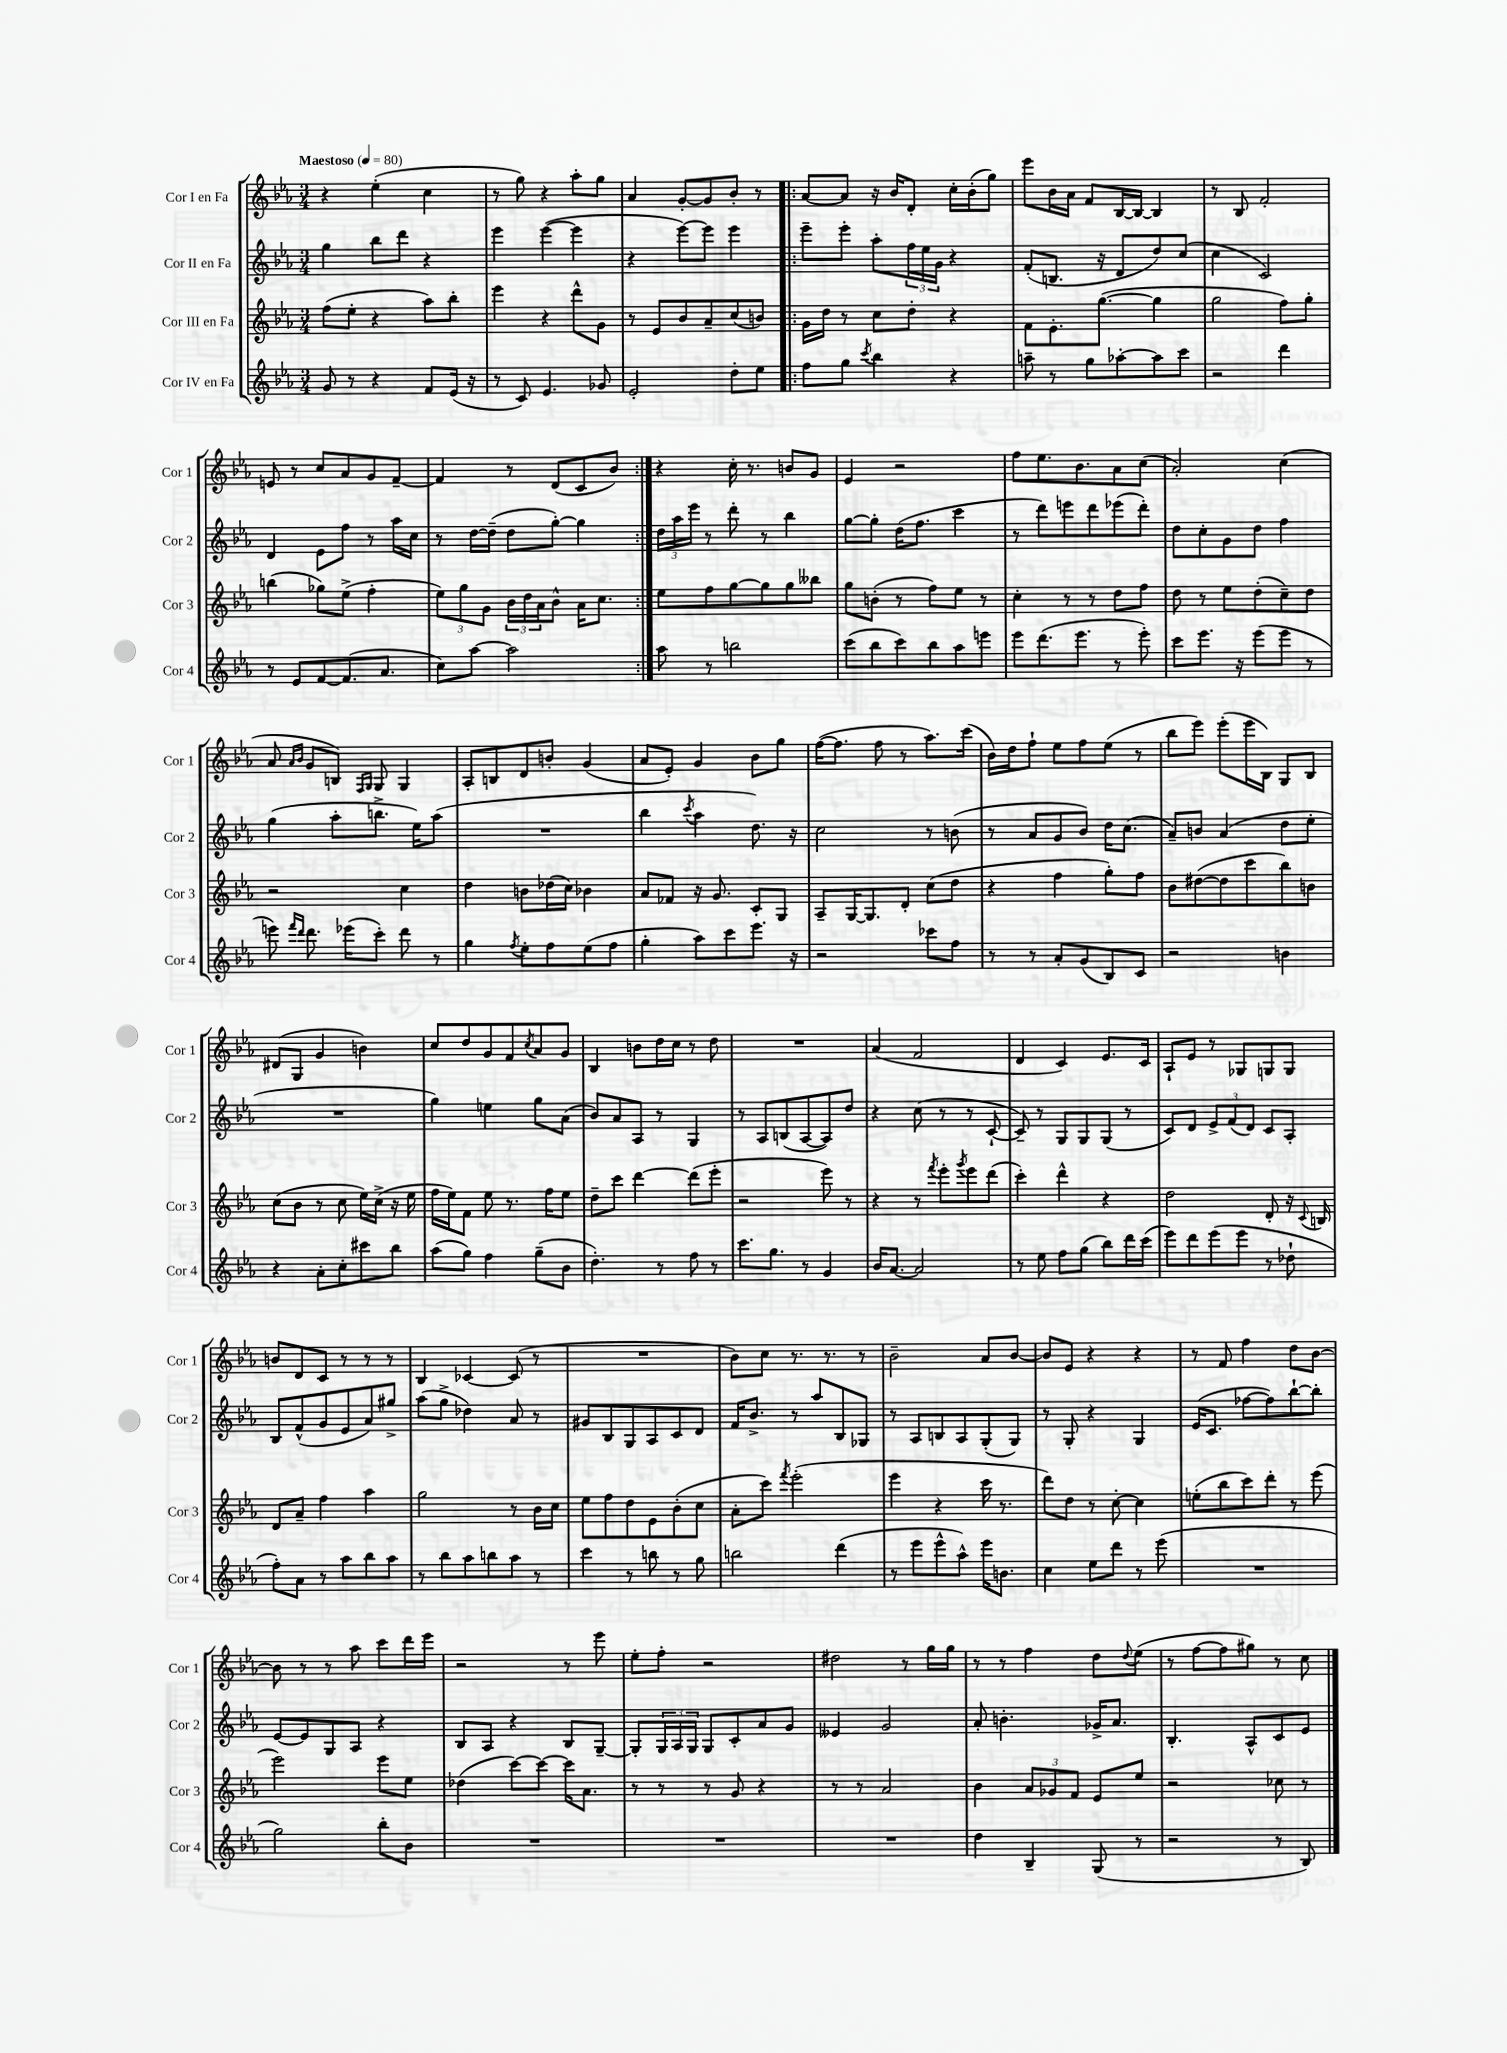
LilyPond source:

<<
\new StaffGroup <<
\new Staff = "s0" \with { instrumentName = "Cor I en Fa" shortInstrumentName = "Cor 1" } {
    \clef treble \key ees \major \numericTimeSignature \time 3/4 \tempo "Maestoso" 4 = 80
    r4 ees''4-.( c''4 |
    r8 g''8) r4 aes''8-. g''8 |
    aes'4 g'8~-. g'8 bes'8-. r8 |
    \repeat volta 2 { aes'8~ aes'8 r16 bes'16 d'8-. c''16-. bes'16-.( g''8) |
    ees'''8 bes'16 aes'16 f'8 bes16~ bes16~ bes4 |
    r8 bes8 f'2-. |
    e'8 r8 c''8 aes'8 g'8 f'8~-- |
    f'4 r8 d'8( c'8 bes'8) | }
    r4 c''16-. r8. b'8 g'8 |
    ees'4 r2 |
    f''8 ees''8. bes'8. aes'8 c''8( |
    aes'2-.) c''4( |
    aes'8 \grace { aes'16 bes'16 } g'8 b8) \grace { f16 g16 } g8 g4 |
    aes8-. b8 d'8 b'8-. g'4( |
    aes'8 ees'8-.) g'4 bes'8 g''8 |
    f''16~( f''8. f''8 r8 aes''8.) c'''16( |
    bes'16) d''16 f''8-! ees''8 f''8 ees''8( r8 |
    bes''8 ees'''8) ees'''8-.( ees'''16 bes16) g8 bes8 |
    dis'8( g8 g'4 b'4) |
    c''8 d''8 g'8 f'8 \acciaccatura { c''8 } aes'8 g'8 |
    bes4 b'8 d''16 c''16 r8 d''8 |
    R2. |
    aes'4( f'2 |
    d'4 c'4) ees'8. c'16 |
    aes8-! ees'8 r8 ges8 g8 g8 |
    b'8 d'8 c'8 r8 r8 r8 |
    bes4 ces'4~ ces'8( r8 |
    R2. |
    bes'8) c''8 r8. r8. r8 |
    bes'2-- aes'8 bes'8~ |
    bes'8 ees'8 r4 r4 |
    r8 f'8 f''4 d''8 bes'8~ |
    bes'8 r8 r8 aes''8 c'''8 d'''16 ees'''16 |
    r2 r8 ees'''8 |
    ees''8-. f''8-. r2 |
    dis''2 r8 g''16 g''16 |
    r8 r8 f''4 d''8 \appoggiatura { d''8 } ees''8( |
    r8 f''8~ f''8 gis''8) r8 c''8 \bar "|." |
}
\new Staff = "s1" \with { instrumentName = "Cor II en Fa" shortInstrumentName = "Cor 2" } {
    \clef treble \key ees \major \numericTimeSignature \time 3/4
    g''4 bes''8 d'''8 r4 |
    ees'''4 ees'''4~( ees'''4 |
    r4 ees'''8~) ees'''8 ees'''4 |
    \repeat volta 2 { ees'''8-- ees'''8-. aes''8-. \tuplet 3/2 { f''16 ees''16 g'16 } r4 |
    f'8-.( b8. r16 d'8 d''8) c''8( |
    c''4 c'2) |
    d'4 ees'8 f''8 r8 aes''16 c''16 |
    r8 d''16~ d''16--( d''8 g''8~-.) g''4 | }
    \tuplet 3/2 { d''16 aes''16 ees'''16 } r8 d'''8-. r8 bes''4 |
    g''8~ g''8-. d''16( f''8. c'''4 |
    r8 d'''8) e'''8 d'''8 ees'''8( d'''8-.) |
    d''8 c''8-. g'8 d''8 f''4 |
    g''4( aes''8-. b''8.-> ees''16) aes''8( |
    R2. |
    bes''4 \acciaccatura { c'''8 } aes''4 d''8.) r16 |
    c''2 r8 b'8( |
    r8 aes'8 g'8 bes'8) d''16 c''8.( |
    aes'8--) b'8 aes'4( d''8 ees''8-. |
    R2. |
    g''4) e''4 g''8 aes'8( |
    bes'8) aes'8 aes8 r8 g4 |
    r8 aes8 b8( aes8~ aes8) d''8 |
    r4 c''8( r8 r8 c'8~-! |
    c'8--) r8 g8 g8 g8( r8 |
    c'8) d'8 \tuplet 3/2 { ees'8-> f'8( d'8) } c'8 aes8-. |
    bes8 f'8-^( g'8 ees'8 aes'8) gis''8-> |
    aes''8( g''8-> des''4) aes'8 r8 |
    gis'8 bes8 g8 aes8 c'8 d'8 |
    f'16 bes'8.-> r8 aes''8 bes8 ges8 |
    r8 aes8 b8 aes8 g8-.( g8) |
    r8 g8-. r4 g4 |
    ees'16( c'8. fes''8~ fes''8) bes''8~-! bes''8-. |
    ees'8~ ees'8 g8 aes8 r4 |
    bes8 aes8 r4 bes8 g8~-- |
    g8-. \tuplet 3/2 { g16 aes16 g16 } g8 c'8-. aes'8 g'8 |
    eeses'4 g'2 |
    aes'8-. b'4.-. ges'16-> aes'8. |
    bes4.-. aes8-^ c'8 ees'8 \bar "|." |
}
\new Staff = "s2" \with { instrumentName = "Cor III en Fa" shortInstrumentName = "Cor 3" } {
    \clef treble \key ees \major \numericTimeSignature \time 3/4
    f''8( ees''8-. r4 aes''8) bes''8-. |
    ees'''4 r4 d'''8-^ g'8 |
    r8 ees'8 bes'8 aes'8-- c''8( b'8) |
    \repeat volta 2 { g'16 d''16 r8 c''8 d''8-. r4 |
    f'8 ees'8.-. g''8.~( g''4 |
    g''2 f''8) g''8-. |
    b''4( ges''8) ees''8->( f''4-. |
    \tuplet 3/2 { ees''8) g''8 g'8 } \tuplet 3/2 { bes'16 d''16 aes'16 } bes'8-^ aes'16 c''8. | }
    ees''8 f''8 g''8~ g''8 g''8 beses''8 |
    g''8 b'8-.( r8 f''8) ees''8 r8 |
    c''4-. r8 r8 d''8 f''8 |
    d''8 r8 ees''8 d''8-.( c''8--) d''8 |
    r2 c''4 |
    d''4 b'8 des''16( c''16) bes'4 |
    aes'8 fes'8 r16 g'8. c'8-. g8 |
    aes8-- g16~ g8. d'8-. c''8( d''8 |
    r4 f''4 g''8-.) f''8 |
    bes'8 dis''8~( dis''8 c'''8 bes''8) b'8 |
    c''8( bes'8 r8 c''8 ees''16) c''16->( r16 ees''16 |
    f''16 ees''16) f'8 ees''8 r8. f''16 ees''8 |
    d''8-- c'''8 d'''4~ d'''8( ees'''8-. |
    r2 ees'''8) r8 |
    r4 r8 \acciaccatura { f'''8 } ees'''8-. \acciaccatura { g'''8 } ees'''8 d'''8( |
    c'''4-.) d'''4-^ r4 |
    d''2 d'8-. r16 \appoggiatura { c'8 } b16 |
    d'8 aes'8-- f''4 aes''4 |
    g''2 r8 bes'16 c''16 |
    ees''8 f''8 d''8 ees'8 bes'8-.( c''8 |
    aes'8-. c'''8) \acciaccatura { f'''8 } ees'''2-.( |
    ees'''4 r4 c'''16 r8. |
    d'''8) d''8 r8 c''8~-. c''4 |
    e''8-.( bes''8 c'''8) d'''8-. r8 ees'''8( |
    ees'''2) ees'''8 ees''8 |
    des''4( c'''8~) c'''8~ c'''16 aes'8. |
    r8 r8 r8 g'8 r4 |
    r8 r8 aes'2 |
    bes'4 \tuplet 3/2 { aes'8 ges'8 f'8 } ees'8 ees''8 |
    r2 ces''8 r8 \bar "|." |
}
\new Staff = "s3" \with { instrumentName = "Cor IV en Fa" shortInstrumentName = "Cor 4" } {
    \clef treble \key ees \major \numericTimeSignature \time 3/4
    g'8 r8 r4 f'8 ees'16( r16 |
    r8 c'8) ees'4. ges'8 |
    ees'2-. d''8-. ees''8 |
    \repeat volta 2 { f''8 g''8 \acciaccatura { c'''8 } bes''4 r4 |
    a''8-- r8 g''8 aes''8~-. aes''8 c'''8 |
    r2 d'''4 |
    r8 ees'8 f'8~ f'8.( aes'8. |
    c''8) aes''8~ aes''2 | }
    aes''8 r8 b''2 |
    c'''8( bes''8 c'''8) bes''8 aes''8 e'''8 |
    ees'''8 d'''8.( ees'''8. r8 ees'''8-.) |
    c'''8 ees'''8. r16 ees'''8( ees'''8 r8 |
    e'''8) \grace { f'''16 d'''16 } d'''8. ees'''16( c'''8-.) d'''8 r8 |
    g''4 \acciaccatura { f''8 } ees''8-. f''8 ees''8( f''8 |
    g''4-. aes''8) c'''8 ees'''8. r16 |
    r2 ces'''8 f''8 |
    r8 r8 aes'8-. g'8( bes8) c'8 |
    r2 b'4 |
    r4 aes'8-. c''8-. cis'''8 bes''8 |
    aes''8( g''8) f''4 g''8--( bes'8 |
    d''4.-.) r8 f''8 r8 |
    c'''8. g''8. r8 g'4 |
    bes'16 aes'8.~ aes'2 |
    r8 ees''8 f''8 g''8( bes''8) d'''16 c'''16( |
    ees'''8) d'''8 ees'''8( ees'''8 r8 des''8-! |
    f''8-.) aes'8 r8 aes''8 bes''8 aes''8 |
    r8 bes''8 aes''8 b''8 aes''8 r8 |
    c'''4 r8 b''8 r8 g''8 |
    b''2 d'''4( |
    r8 ees'''8 ees'''8-^ aes''8-^) ees'''16 b'8. |
    c''4 ees''8 d'''8 r8 ees'''8( |
    R2. |
    g''2) bes''8-. bes'8 |
    R2. |
    R2. |
    R2. |
    d''4 bes4-- g8( r8 |
    r2 r8 bes8) \bar "|." |
}
>>
>>
\layout { \context { \Score \remove "Bar_number_engraver" } }
